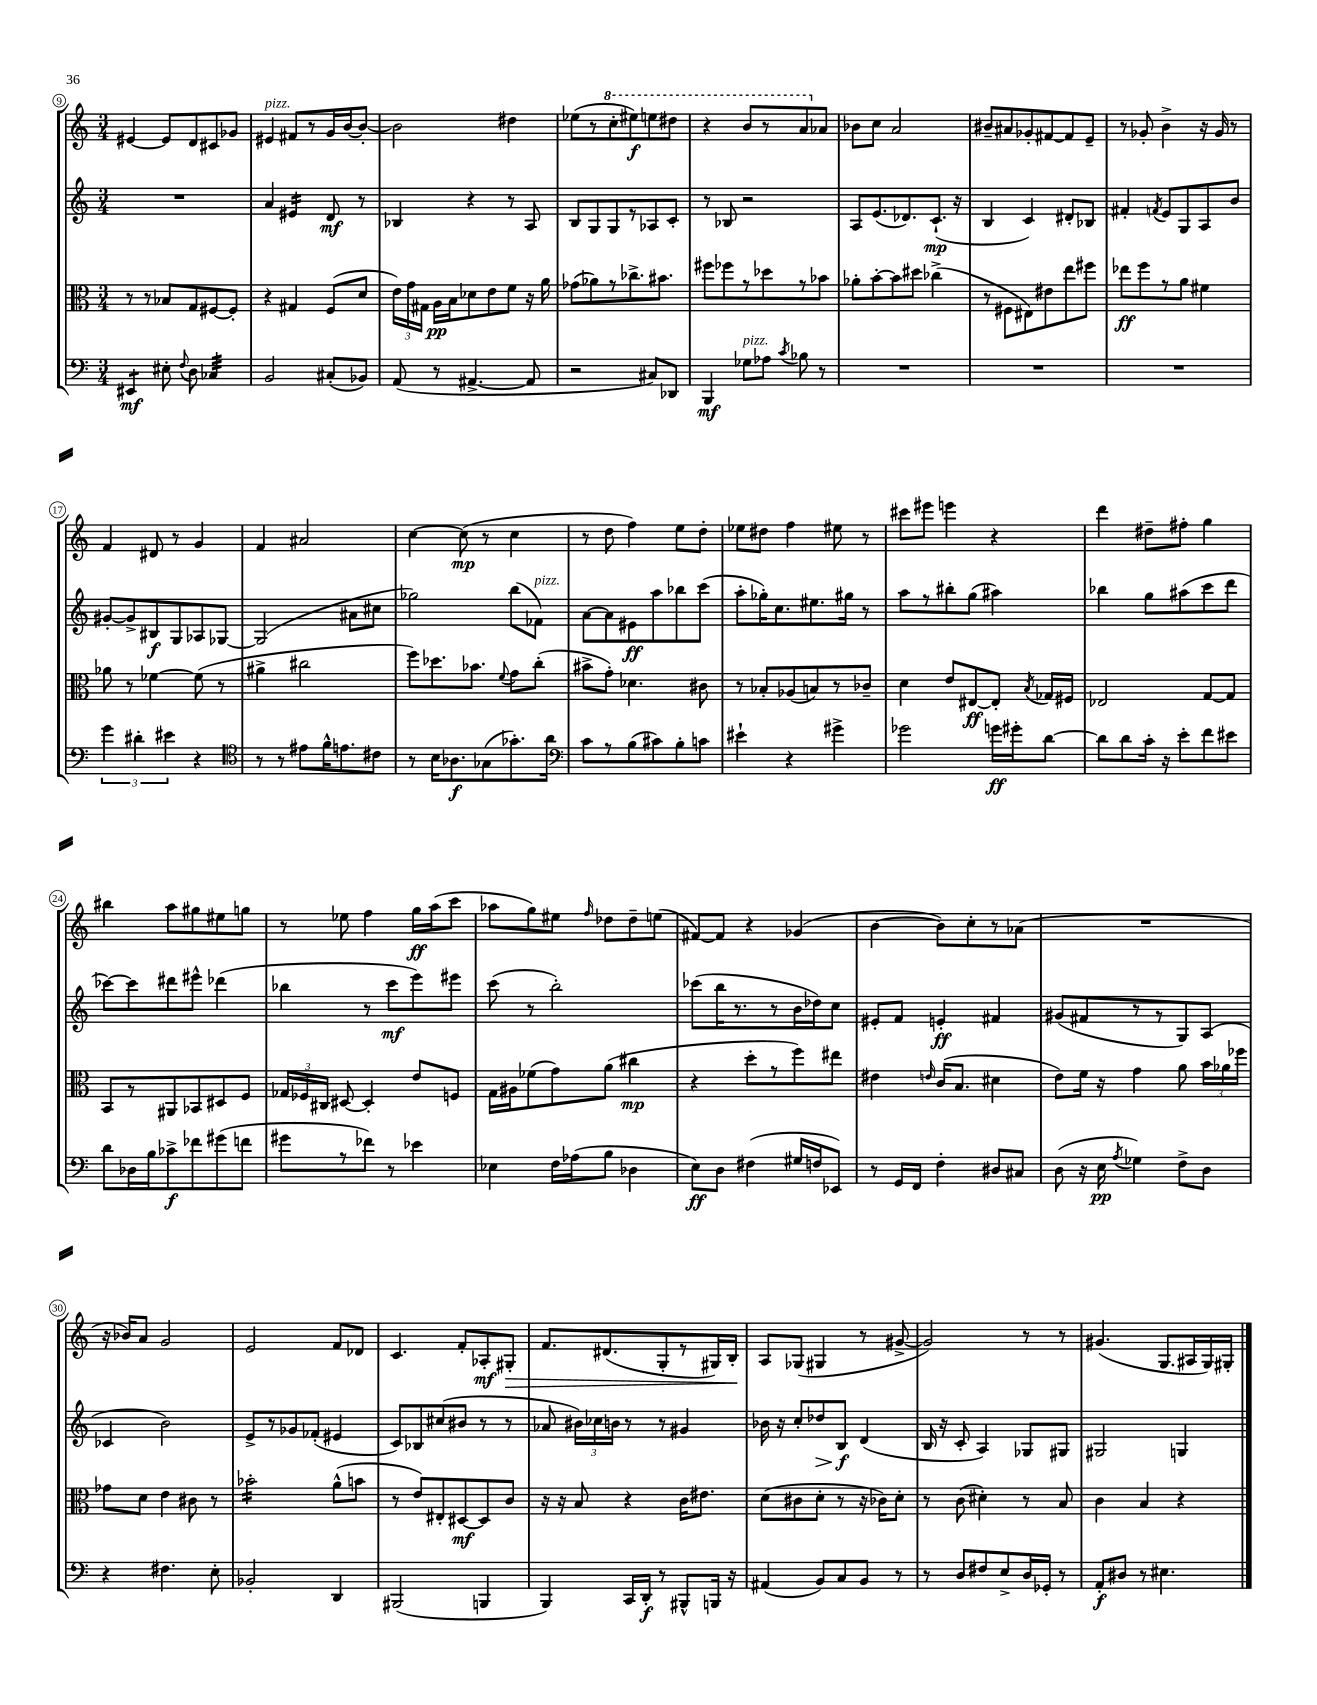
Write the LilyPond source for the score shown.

<<
\new StaffGroup <<
\new Staff = "s0" {
    \clef treble \key c \major \numericTimeSignature \time 3/4
    \autoBeamOff eis'4~ eis'8[ d'8 cis'8 ges'8] |
    eis'4^\markup { \italic "pizz." } fis'8[ r8 g'16 b'16~ b'8]~-. |
    b'2 dis''4 |
    ees''8[( r8 \ottava #1 c'''8-. eis'''8\f) e'''8 dis'''8] |
    r4 b''8[ r8 a''8 \ottava #0 aes'8] |
    bes'8[ c''8] a'2 |
    bis'8[-- ais'8 ges'8-. fis'8~ fis'8 e'8]-- |
    r8 ges'8-. b'4-> r16 ges'16 r8 |
    f'4 dis'8 r8 g'4 |
    f'4 ais'2 |
    c''4~ c''8\mp( r8 c''4 |
    r8 d''8 f''4) e''8[ d''8]-. |
    ees''8[ dis''8] f''4 eis''8 r8 |
    cis'''8[ eis'''8] e'''4 r4 |
    d'''4 dis''8[-- fis''8]-. g''4 |
    bis''4 a''8[ gis''8 eis''8 g''8] |
    r8 ees''8 f''4 g''16[\ff a''16( c'''8] |
    aes''8[ g''8) eis''8] \grace { f''16 } des''8[ des''8-- e''8]( |
    fis'8[~) fis'8] r4 ges'4( |
    b'4~ b'8[) c''8-. r8 aes'8]( |
    R2. |
    r16 bes'16[) a'8] g'2 |
    e'2 f'8[ des'8] |
    c'4. f'8[-. aes8-.\mf gis8]-.\> |
    f'8.[ dis'8.( g8-. r8 gis16) b16]-.\! |
    a8[ ges8]( gis4 r8 gis'8~-> |
    gis'2) r8 r8 |
    gis'4.( g8.[ ais16 g16) gis16]-. \bar "|." |
}
\new Staff = "s1" {
    \clef treble \key c \major \numericTimeSignature \time 3/4
    \autoBeamOff R2. |
    a'4 eis'4:16 d'8\mf r8 |
    bes4 r4 r8 a8 |
    b8[ g8 g8 r8 aes8 c'8]-. |
    r8 bes8 r2 |
    a8[ e'8.( des'8.) c'8.]-!\mp( r16 |
    b4 c'4) dis'8[-. bes8] |
    fis'4-. \acciaccatura { f'8 } e'8[ g8 a8 b'8] |
    gis'8[~-. gis'8-> bis8\f g8 aes8 ges8]~ |
    ges2( ais'8[ cis''8] |
    ges''2) b''8[( fes'8]^\markup { \italic "pizz." }) |
    a'8[~ a'8 eis'8\ff a''8 bes''8 c'''8]( |
    a''8[-. ges''16-.) c''8. eis''8. gis''16] r8 |
    a''8[ r8 bis''8-. g''8]( ais''4) |
    bes''4 g''8[ ais''8( c'''8 d'''8] |
    ces'''8[~) ces'''8 dis'''8 eis'''8]-^ des'''4( |
    bes''4 r8 c'''8[\mf e'''8) eis'''8] |
    c'''8( r8 b''2-.) |
    ces'''8[( b''16 r8. r8 b'16 des''16) c''8] |
    eis'8[-. f'8] e'4-.\ff fis'4 |
    gis'8[( fis'8 r8 r8 g8) a8]( |
    ces'4 b'2) |
    e'8[-> r8 ges'8 fes'8]-.( eis'4 |
    c'8[) bes8 cis''8( bis'8] r8 r8 |
    aes'8 \tuplet 3/2 { bis'16[) ces''16 b'16] } r8 r8 gis'4 |
    bes'16 r16 c''8[-. des''8\> b8]\f\! d'4( |
    b16 r16 c'8-. a4) ges8[ gis8] |
    gis2 g4 \bar "|." |
}
\new Staff = "s2" {
    \clef alto \key c \major \numericTimeSignature \time 3/4
    \autoBeamOff r8 r8 bes8[ g8 fis8~ fis8]-. |
    r4 gis4 f8[( d'8] |
    \tuplet 3/2 { e'16[) g'16 gis16] } a16[\pp b16 des'8 e'8 f'8] r16 a'16 |
    ges'8[( aes'8) r8 ces''8.-> bis'8.] |
    fis''8[ fes''8 r8 des''8 r8 bes'8] |
    aes'8[-. b'8~-. b'8 dis''8] ces''4->( |
    r8 fis8[ eis8) eis'8 e''8 fis''8] |
    ees''8[\ff f''8 r8 a'8] fis'4 |
    aes'8 r8 fes'4~ fes'8( r8 |
    ais'4-> cis''2 |
    f''8[) des''8. bes'8.] \appoggiatura { f'8 } g'8[ c''8]-.( |
    bis'8[-> g'8]-.) des'4. cis'8 |
    r8 bes8[-. aes8( b8) r8 ces'8]-- |
    d'4 e'8[ eis8~\ff eis8]-. \acciaccatura { b8 } ges16[ fis16] |
    ees2 g8[~ g8] |
    b,8[ r8 ais,8 bes,8 dis8 f8] |
    \tuplet 3/2 { ges16[ fes16 cis16] } dis8~ dis4-. e'8[ f8] |
    g16[ ais16 fes'8( g'8) a'8]( cis''4\mp |
    r4 d''8[-. r8 f''8) eis''8] |
    eis'4 \grace { e'16 } c'16[( b8.] dis'4 |
    e'8[) f'16] r16 g'4 a'8 \tuplet 3/2 { b'16[ aes'16 fes''16] } |
    ges'8[ d'8] e'4 cis'8 r8 |
    bes'2:16-. a'8[-^( b'8] |
    r8 e'8[) eis8-. dis8~\mf dis8 c'8] |
    r16 r16 b8 r4 c'16[ eis'8.] |
    d'8[( cis'8 d'8]-. r8 r16 ces'16[) d'8]-. |
    r8 c'8( dis'4-.) r8 b8 |
    c'4 b4 r4 \bar "|." |
}
\new Staff = "s3" {
    \clef bass \key c \major \numericTimeSignature \time 3/4
    \autoBeamOff eis,4:8\mf eis8-. \appoggiatura { f8 } d8 ces4:32 |
    b,2 cis8[-.( bes,8]) |
    a,8( r8 ais,4.~-> ais,8 |
    r2 cis8[) des,8] |
    b,,4\mf ges8[^\markup { \italic "pizz." } aes8] \acciaccatura { c'8 } bes8 r8 |
    R2. |
    R2. |
    R2. |
    \tuplet 3/2 { g'4 dis'4-. eis'4 } r4 |
    \clef tenor r8 r8 eis'8[ f'16-^ e'8. cis'8] |
    r8 b16[ aes8.\f ges8( ges'8.-.) a'16] |
    \clef bass c'8[ r8 b8( cis'8) b8-. c'8] |
    eis'4-! r4 gis'4-> |
    ges'2 g'16[\ff gis'16-. d'8]~ |
    d'8[ d'8 c'16]-. r16 e'8[-. f'8 eis'8] |
    d'8[ des16 b16 ces'8->\f fes'8 gis'8( f'8] |
    gis'8[ r8 fes'8]) r8 ees'4 |
    ees4 f16[ aes16( b8] des4 |
    e8[\ff) d8] fis4( gis16[ f16 ees,8]) |
    r8 g,16[ f,16] f4-. dis8[ cis8] |
    d8( r16 e16\pp \acciaccatura { a8 } ges4) f8[-> d8] |
    r4 fis4. e8-. |
    bes,2-. d,4 |
    bis,,2( b,,4 |
    b,,4) c,16[ d,16]-.\f r8 bis,,8[-^ b,,16] r16 |
    ais,4( b,8[) c8 b,8] r8 |
    r8 d8[ fis8 e8-> d16 ges,16]-. r8 |
    a,8[-.\f dis8] r8 eis4. \bar "|." |
}
>>
>>
\layout { \context { \Score currentBarNumber = #9 \override BarNumber.stencil = #(make-stencil-circler 0.1 0.3 ly:text-interface::print) } }
